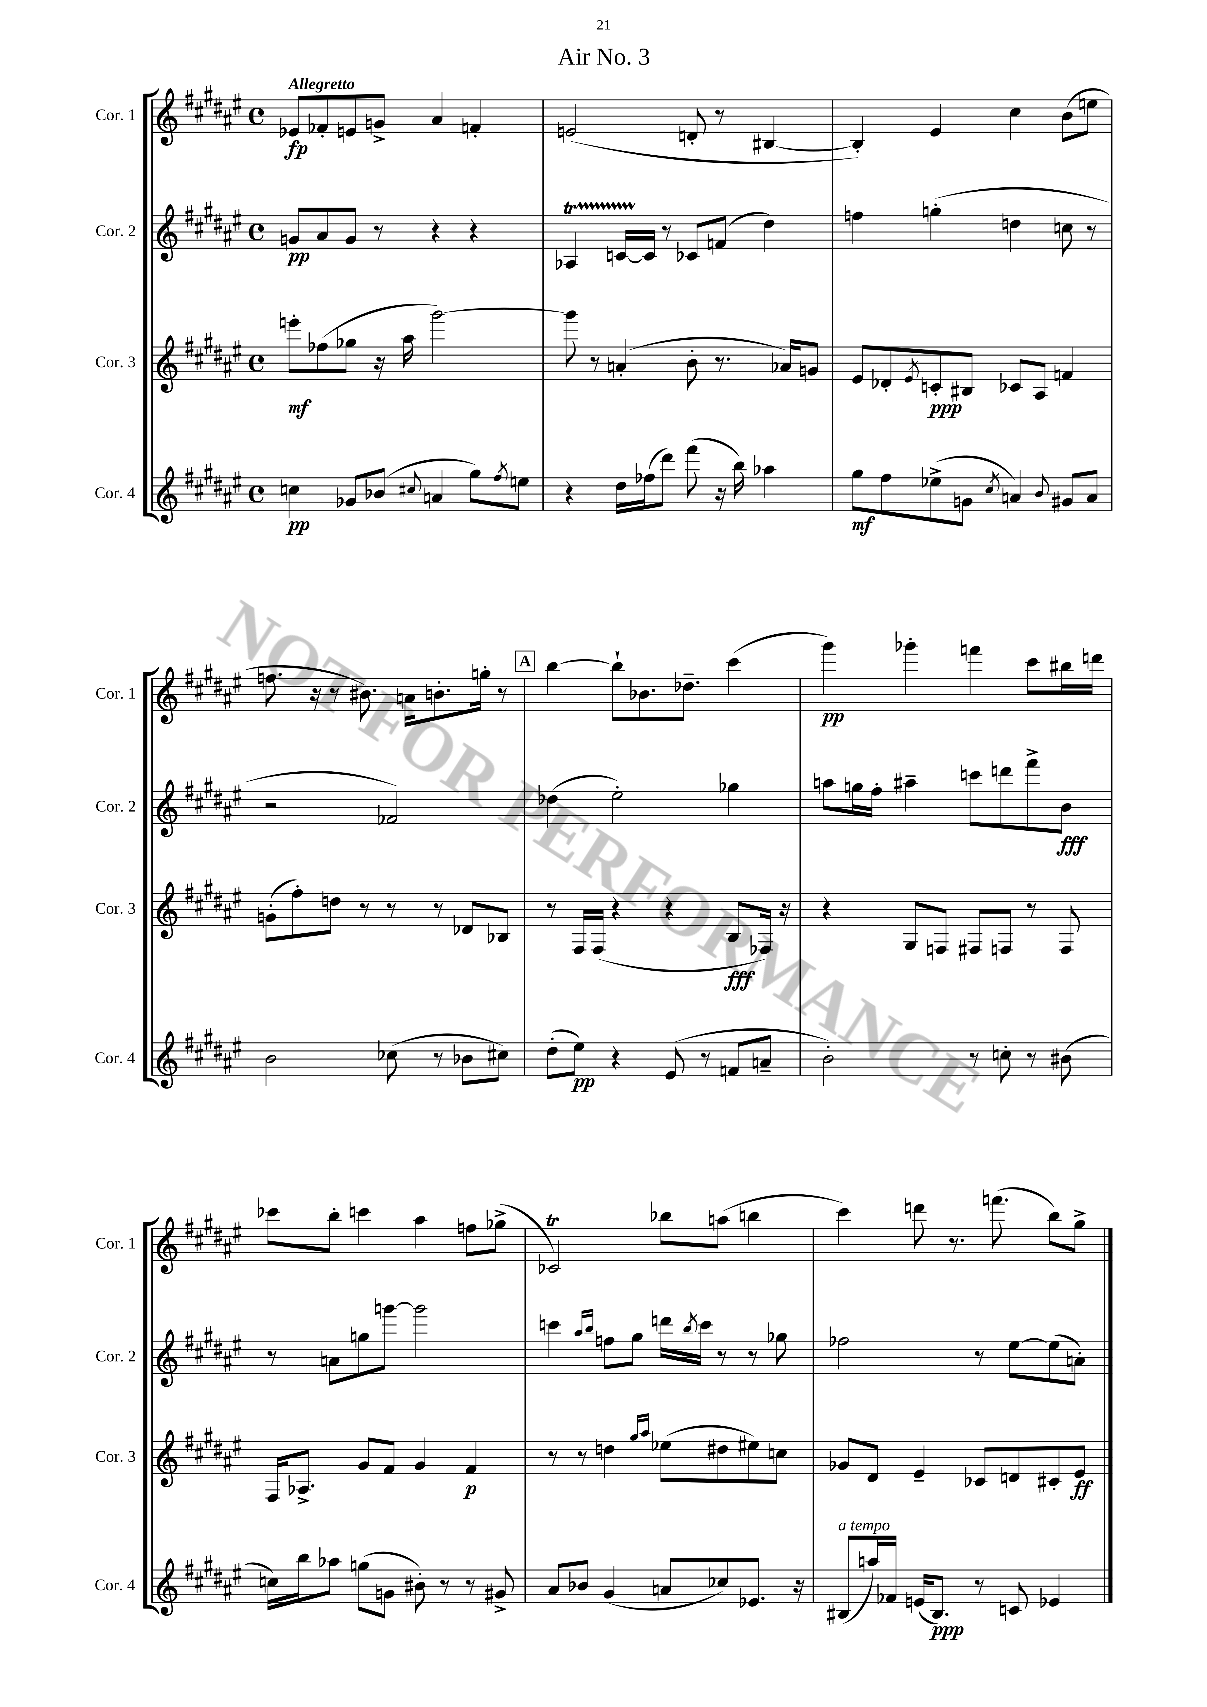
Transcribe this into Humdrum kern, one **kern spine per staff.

**kern	**kern	**kern	**kern
*staff4	*staff3	*staff2	*staff1
*clefG2	*clefG2	*clefG2	*clefG2
*k[f#c#g#d#a#e#]	*k[f#c#g#d#a#e#]	*k[f#c#g#d#a#e#]	*k[f#c#g#d#a#e#]
*M4/4	*M4/4	*M4/4	*M4/4
*met(c)	*met(c)	*met(c)	*met(c)
4cc	8eee'	8g	8e-
.	(8ff-	8a#	8f-'
8g-	8gg-	8g	8e
(8b-	16r	8r	8g^
.	16aa#	.	.
8qqcc#	.	.	.
4a	[2ggg#)	4r	4a#
8gg#)	.	4r	4f'
8qff#	.	.	.
8ee	.	.	.
=	=	=	=
4r	8ggg#]	4A-	(2e
.	8r	.	.
16dd#	(4a'	[16c	.
(16ff-	.	16c]	.
8ddd#)	.	8r	.
(8fff#	8b'	8c-	8d'
16r	8.r	(8f	8r
16bb)	.	.	.
4aa-	.	4dd#)	[4B#
.	16a-)	.	.
.	8g	.	.
=	=	=	=
8gg#	8e#	4ff	4B#'])
8ff#	8d-'	.	.
.	8qe#	.	.
(8ee-^	8c'	(4gg'	4e#
8g	8B#	.	.
8qcc#	.	.	.
4a)	8c-	4dd	4cc#
.	8A#	.	.
8qqb	.	.	.
8g#	4f	8cc	(8b
8a	.	8r	8ee
=	=	=	=
2b	(8g'	2r	8.ff
.	8ff#')	.	.
.	.	.	16r
.	8dd	.	8r
.	8r	.	8.b#)
(8cc-	8r	2f-)	.
.	.	.	16a
8r	8r	.	8.b'
8b-	8d-	.	.
.	.	.	16gg'
8cc#)	8B-	.	8r
=	=	=	=
(8dd#'	8r	(4dd-	[4bb
8ee#)	16F#	.	.
.	(16F#	.	.
4r	4r	2ee#')	8bb`]
.	.	.	8.b-
(8e#	4r	.	.
.	.	.	8.dd-~
8r	.	.	.
8f	8B	4gg-	(4ccc#
8a~	16F-)	.	.
.	16r	.	.
=	=	=	=
2b')	4r	8aa	4ggg#)
.	.	16gg	.
.	.	16ff#'	.
.	8G#	4aa#~	4ggg-'
.	8F	.	.
8r	8F#	8ccc	4fff
8cc'	8F	8ddd	.
8r	8r	8fff#^	8ccc#
(8b#	8F	8b	16bb#
.	.	.	16ddd
=	=	=	=
16cc)	16F#	8r	8ccc-
16bb	8.A-^	.	.
8aa-	.	8a	8bb'
(8gg	8g#	8gg	4ccc
8g	8f#	[8ggg	.
8b#')	4g#	2ggg]	4aa#
8r	.	.	.
8r	4f#	.	8ff
8g#^	.	.	(8gg-^
=	=	=	=
8a#	8r	4ccc	2c-)
8b-	8r	.	.
.	.	16qqaa#	.
.	.	16qqbb	.
(4g#	4dd	8ff	.
.	.	8gg#	.
.	16qqgg#	.	.
.	16qqaa#	.	.
8a	(8ee-	16ddd	8bb-
.	.	8qbb	.
.	.	16ccc	.
8cc-)	8dd#	8r	(8aa
8.e-	8ee#)	8r	4bb
.	8cc	8gg-	.
16r	.	.	.
=	=	=	=
(8B#	8g-	2ff-	4ccc#)
16aa)	8d#	.	.
16f-	.	.	.
(16e	4e#~	.	8ddd
8.B#)	.	.	.
.	.	.	8.r
8r	8c-	8r	.
.	.	.	(8.fff
8c	8d	[8ee#	.
4e-	8c#'	(8ee#]	8bb)
.	8e#	8a')	8gg#^
==	==	==	==
*-	*-	*-	*-
